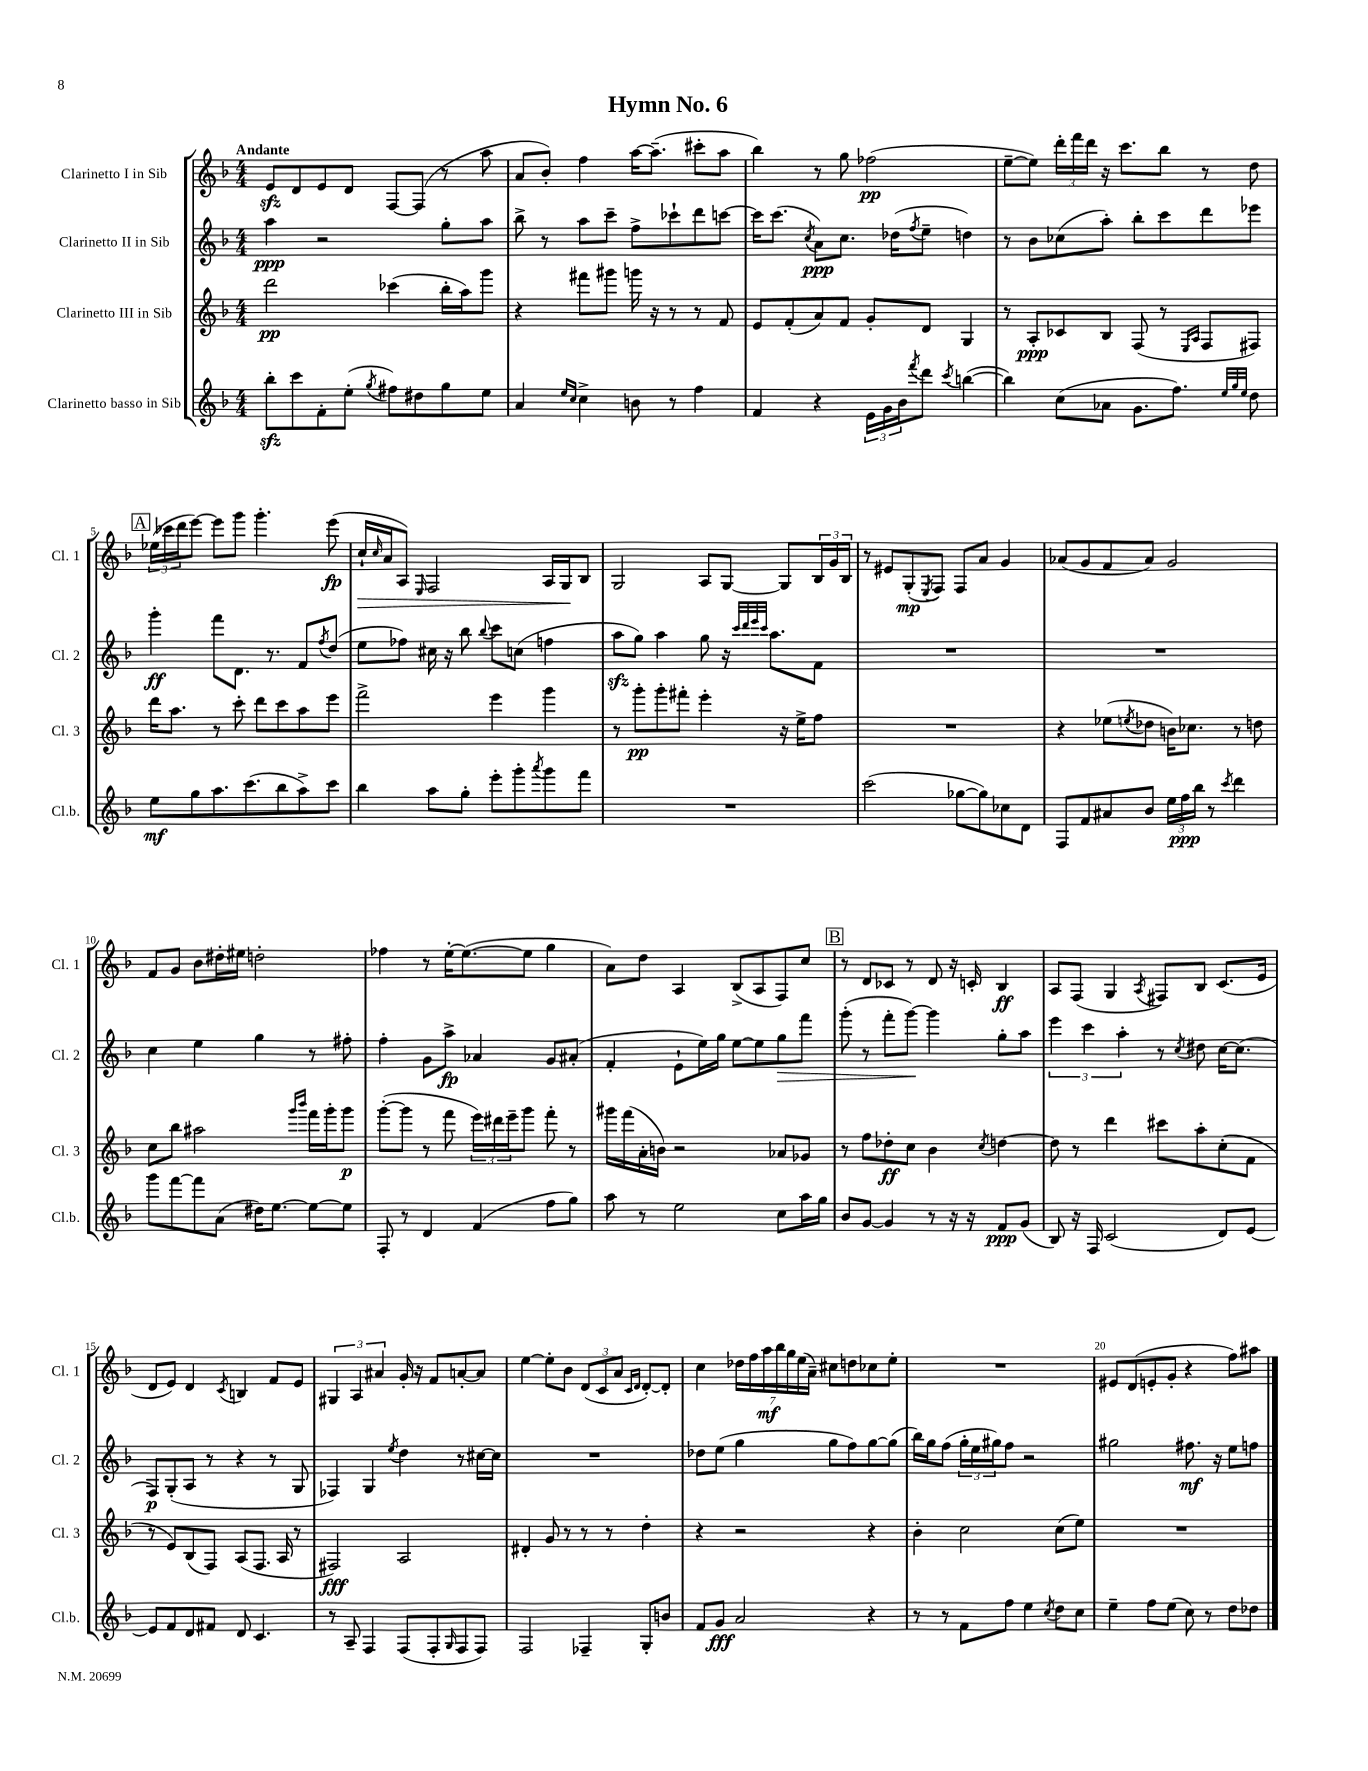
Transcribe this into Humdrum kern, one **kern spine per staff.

**kern	**kern	**kern	**kern
*staff4	*staff3	*staff2	*staff1
*clefG2	*clefG2	*clefG2	*clefG2
*k[b-]	*k[b-]	*k[b-]	*k[b-]
*M4/4	*M4/4	*M4/4	*M4/4
8bb-'	2ddd	4aa	8e
8ccc	.	.	8d
8f'	.	2r	8e
(8ee'	.	.	8d
8qgg	.	.	.
8ff#)	(4ccc-	.	[8F
8dd#	.	.	(8F]
8gg	16bb-'	8gg'	8r
.	16aa)	.	.
8ee	8ggg	8aa	8aa
=	=	=	=
4a	4r	8bb-^	8a
.	.	8r	8b-')
16qqee	.	.	.
16qqcc	.	.	.
4cc^	8fff#	8aa	4ff
.	8ggg#	8ccc~	.
8b	16ggg	8ff^	[16aa
.	16r	.	(8.aa~]
8r	8r	8ccc-`	.
4ff	8r	8ddd	8ccc#'
.	8f	[8ccc	8aa
=	=	=	=
4f	8e	16ccc]	4bb-)
.	.	(8.ccc	.
.	(8f'	.	.
.	.	8qcc	.
4r	8a)	8a)	8r
.	8f	8.cc	8gg
24e	8g'	.	(2ff-
24g	.	.	.
.	.	(16dd-	.
24b-	.	.	.
8qfff	.	8qff	.
8ddd	8d	8ee~	.
8qccc	.	.	.
([4bb	4G	4dd)	.
=	=	=	=
4bb])	8r	8r	[8ee~
.	8A'	8b-	8ee])
(8cc	8c-	(8cc-	24ddd'
.	.	.	24fff
.	.	.	24ddd
8a-	8B-	8aa')	16r
.	.	.	8.ccc
8.g	(8F	8bb-'	.
.	8r	8ccc	8bb-
8.ff)	.	.	.
.	16qqE	.	.
.	16qqA	.	.
.	8F	8ddd	8r
32qqee	.	.	.
32qqgg	.	.	.
32qqee	.	.	.
8dd	8F#)	8eee-	8dd
=	=	=	=
8ee	16ddd	4ggg'	(24ee-
.	.	.	24ccc-
.	8.aa	.	.
.	.	.	24ddd
8gg	.	.	[8eee)
8.aa	8r	8fff	8eee]
.	8ccc'	8.d	8ggg
(8.ccc	.	.	.
.	8ddd	.	4.ggg'
.	.	8.r	.
8bb-	8ccc	.	.
8aa^)	8aa	8f	.
.	.	8qff	.
8ccc	8eee	(8dd	(8eee
=	=	=	=
4bb-	2fff^	8ee	16cc`
.	.	.	16qqcc
.	.	.	16a
.	.	8ff-)	8A)
.	.	.	16qqE
8aa	.	16cc#	2F
.	.	16r	.
8gg'	.	8bb-	.
.	.	8qqbb-	.
8eee'	4eee	8ccc	.
8ggg'	.	(8cc	.
8qaaa	.	.	.
8ggg	4ggg	4ff	16A
.	.	.	16G
8fff	.	.	8B-
=	=	=	=
1r	8r	8aa	2G
.	8ggg'	8gg)	.
.	8ggg'	4aa	.
.	8fff#'	.	.
.	4eee'	8gg	8A
.	.	16r	[8G
.	.	32qqccc	.
.	.	32qqddd	.
.	.	32qqeee	.
.	.	32qqccc	.
.	.	8.aa	.
.	16r	.	8G]
.	16ee^	.	.
.	8ff	8f	24B-
.	.	.	24g
.	.	.	24B-
=	=	=	=
(2ccc	1r	1r	8r
.	.	.	8e#
.	.	.	(8G'
.	.	.	8qE
.	.	.	8F)
[8gg-	.	.	8F
8gg-])	.	.	8a
8cc-	.	.	4g
8d	.	.	.
=	=	=	=
8F	4r	1r	(8a-
8f	.	.	8g
8a#	(8ee-	.	8f
.	8qee	.	.
8b-	8dd-	.	8a-)
24ee	16b)	.	2g
24ff	.	.	.
.	8.cc-	.	.
24bb-	.	.	.
8r	.	.	.
8qccc	.	.	.
4ddd	8r	.	.
.	8dd	.	.
=	=	=	=
8ggg	8cc	4cc	8f
[8fff	8bb-	.	8g
8fff]	2aa#	4ee	8b-
(8a	.	.	16dd#'
.	.	.	16ee#
16dd#)	.	4gg	2dd'
[8.ee	.	.	.
.	16qqggg	.	.
.	16qqbbb-	.	.
8ee_	16fff	8r	.
.	16ggg'	.	.
8ee]	8ggg	8ff#'	.
=	=	=	=
8F'	([8ggg'	4ff'	4ff-
8r	8ggg]	.	.
4d	8r	8g	8r
.	8fff	8aa^	[16ee'
.	.	.	(8.ee_
(4f	24eee)	4a-	.
.	24ddd#	.	.
.	24eee~	.	.
.	8ggg	.	8ee]
8ff	8fff'	8g	4gg
8gg)	8r	(8a#'	.
=	=	=	=
8aa	16ggg#	4f'	8a)
.	(16fff	.	.
8r	16a'	.	8dd
.	16b)	.	.
2ee	2r	8e`	4A
.	.	16ee)	.
.	.	16gg	.
.	.	[8ee	(8B-^
.	.	8ee]	8A
8cc	8a-	8gg	8F)
16aa	8g-	8fff	8cc
16gg	.	.	.
=	=	=	=
8b-	8r	(8ggg'	8r
[8g	8ff	8r	8d
4g]	8dd-'	8fff'	8c-
.	8cc	[8ggg)	8r
8r	4b-	4ggg]	8d
16r	.	.	16r
16r	.	.	16c'
.	8qcc	.	.
8f	[4dd	8gg'	4B-
(8g	.	8aa	.
=	=	=	=
8B-)	8dd]	6eee	8A
16r	8r	.	(8F
.	.	6ccc	.
16F	.	.	.
(2c	4ddd	.	4G
.	.	6aa'	.
.	.	.	8qA
.	8ccc#	8r	8F#)
.	.	8qcc	.
.	8aa'	8dd#	8B-
8d)	(8cc'	[16cc	(8.c
.	.	(8.cc]	.
[8e	8f	.	.
.	.	.	16e
=	=	=	=
8e]	8r	8F)	8d
8f	8e)	(8G'	8e)
8d	(8B-	8A	4d
8f#	8F)	8r	.
.	.	.	8qc
8d	(8A	4r	4B
4.c	8.F	.	.
.	.	8r	8f
.	16A	.	.
.	8r	8G	8e
=	=	=	=
8r	2F#)	4F-)	6G#
8A~	.	.	.
.	.	.	6A
4F	.	4G	.
.	.	.	6a#
.	.	8qee	.
(8F	2A	4dd	16g'
.	.	.	16r
8F'	.	.	8f
16qqG	.	.	.
8F	.	8r	[8a'
8F)	.	[16cc#	8a]
.	.	16cc#]	.
=	=	=	=
2F	4d#'	1r	[4ee
.	8g	.	8ee']
.	8r	.	8b-
4F-~	8r	.	(12d
.	.	.	12c
.	8r	.	.
.	.	.	12a
.	.	.	16qqc
.	.	.	16qqd
8G'	4dd'	.	[8d')
8b	.	.	8d']
=	=	=	=
8f	4r	8dd-	4cc
8g	.	(8ee	.
2a	2r	4gg	28dd-
.	.	.	28ff
.	.	.	28aa
.	.	.	28bb-
.	.	.	28gg
.	.	.	(28ee
.	.	.	28a~)
.	.	8gg	8cc#
.	.	8ff)	8dd
4r	4r	[8gg	8cc-
.	.	(8gg]	8ee'
=	=	=	=
8r	4b-'	16bb-)	1r
.	.	16gg	.
8r	.	(8ff	.
8f	2cc	24gg'	.
.	.	24ee	.
.	.	24gg#)	.
8ff	.	8ff	.
4ee	.	2r	.
8qcc	.	.	.
8dd	(8cc	.	.
8cc	8ee)	.	.
=	=	=	=
4ee~	1r	2gg#	8e#
.	.	.	(8d
8ff	.	.	8e'
(8ee	.	.	8g'
8cc)	.	8.ff#	4r
8r	.	.	.
.	.	16r	.
8dd	.	8ee	8ff)
8dd-	.	8ff	8aa#
==	==	==	==
*-	*-	*-	*-
